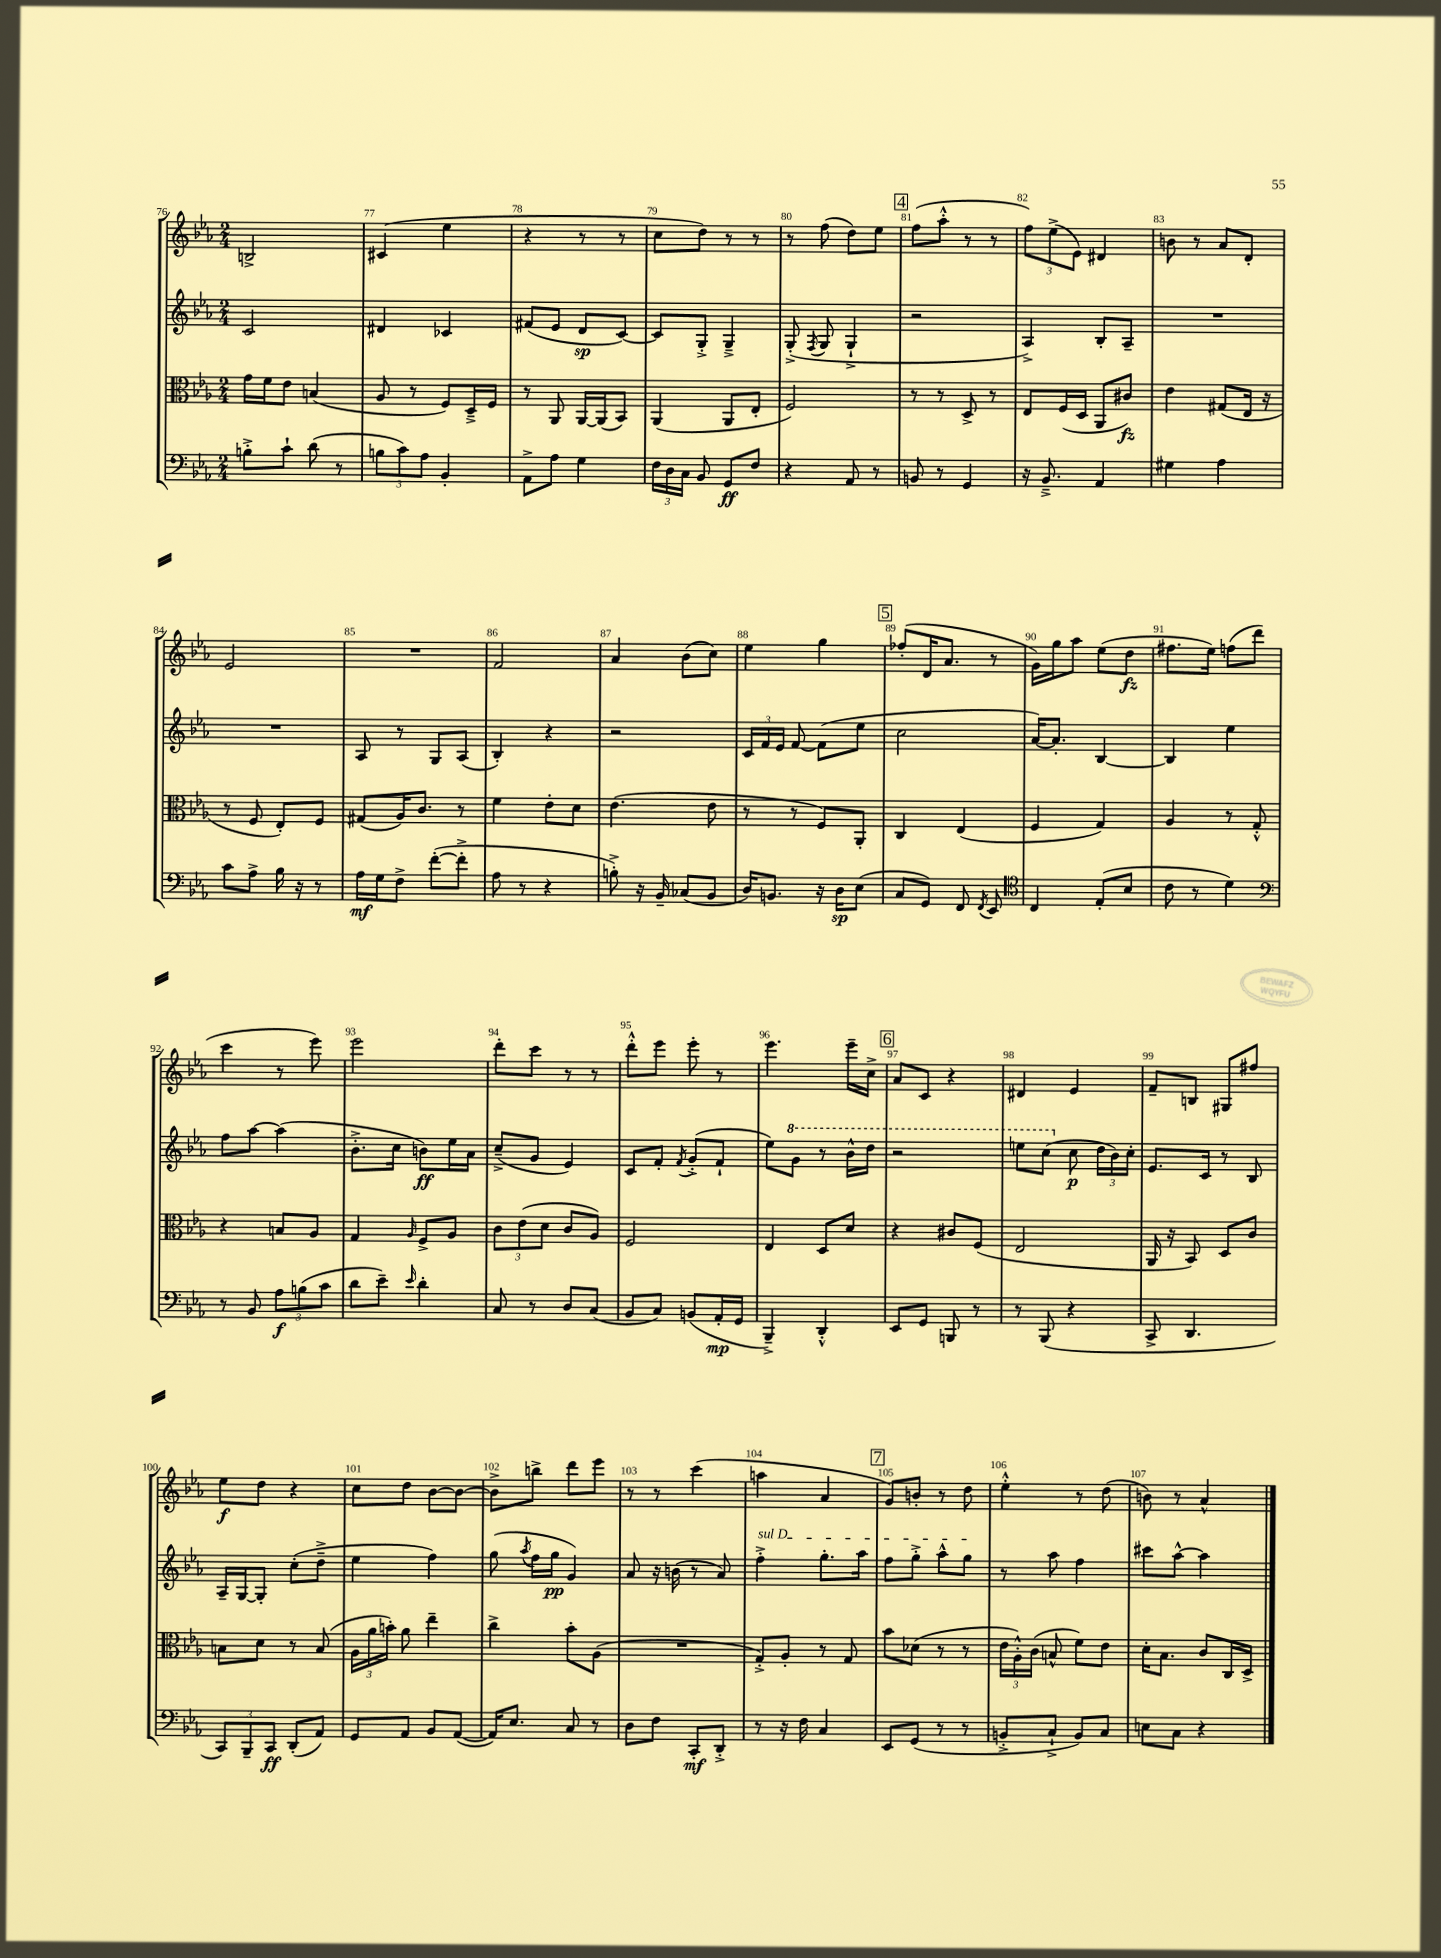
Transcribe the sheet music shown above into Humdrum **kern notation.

**kern	**kern	**kern	**kern
*staff4	*staff3	*staff2	*staff1
*clefF4	*clefC3	*clefG2	*clefG2
*k[b-e-a-]	*k[b-e-a-]	*k[b-e-a-]	*k[b-e-a-]
*M2/4	*M2/4	*M2/4	*M2/4
8B'^\L	16g\LL	2c/	2B^/
.	16f\J	.	.
8c`\J	8e-\J	.	.
(8d\	(4B/	.	.
8r	.	.	.
=	=	=	=
12B\L	8A-/	4d#/	(4c#/
12c\)	.	.	.
.	8r	.	.
12A-\J	.	.	.
4BB-'/	8F/L)	4c-/	4ee-\
.	16D~^/L	.	.
.	16F/JJ	.	.
=	=	=	=
8AA-^\L	8r	(8f#/L	4r
8A-\J	8AA-/	8e-/J	.
4G\	[16AA-/LL	8d/L	8r
.	(16AA-/]J	.	.
.	8BB-/J)	[8c/J)	8r
=	=	=	=
24F\LL	(4AA-/	8c/]L	8cc\L
24D\	.	.	.
24C\JJ	.	.	.
8BB-/	.	8G'^/J	8dd\J)
8GG/L	8AA-/L	4G~^/	8r
8F/J	8E-'/J	.	8r
=	=	=	=
4r	2F/)	(8G'^/	8r
.	.	8qF/	.
.	.	8G/	(8ff\
8AA-/	.	4G`^/	8dd\L)
8r	.	.	8ee-\J
=	=	=	=
8BB/	8r	2r	(8ff\L
8r	8r	.	8aa-'^^\J
4GG/	8D^/	.	8r
.	8r	.	8r
=	=	=	=
16r	8E-/L	4A-^/)	12ff\L)
8.BB-~^/	.	.	.
.	.	.	(12ee-^\
.	(16F/L	.	.
.	.	.	12e-\J)
.	16D/JJ	.	.
4AA-/	8AA-/L	8B-'/L	4d#/
.	8c#/J)	8A-~/J	.
=	=	=	=
4G#\	4e-\	2r	8b\
.	.	.	8r
4A-\	(8G#/L	.	8a-/L
.	16E-/Jk	.	8d'/J
.	16r	.	.
=	=	=	=
8c\L	8r	2r	2e-/
8A-^\J	8F/	.	.
16B-\	8E-'/L)	.	.
16r	.	.	.
8r	8F/J	.	.
=	=	=	=
16A-\LL	(8G#/L	8A-/	2r
16G\J	.	.	.
8F^\J	16A-/K)	8r	.
.	8.c/J	.	.
([8f'\L	.	8G/L	.
8f'^\]J	8r	(8A-/J	.
=	=	=	=
8A-\	4f\	4B-'/)	2f/
8r	.	.	.
4r	8e-'\L	4r	.
.	8d\J	.	.
=	=	=	=
8B'^\)	(4.e-\	2r	4a-/
16r	.	.	.
16BB-~/	.	.	.
(8C-/L	.	.	(8b-\L
8BB-/J	8e-\	.	8cc\J)
=	=	=	=
16D/LK)	8r	24c/LL	4ee-\
.	.	24f/	.
8.BB/J	.	.	.
.	.	24e-/JJ	.
.	8r	[8f/	.
16r	8F/L)	(8f\]L	4gg\
16D\LK	.	.	.
(8E-\J	8AA-'/J	8ee-\J	.
=	=	=	=
8C/L	4C/	2cc\	(8ff-'/L
8GG/J)	.	.	16d/K
.	.	.	8.a-/J
8FF/	(4E-/	.	.
8qFF/	.	.	.
8EE-/	.	.	8r
=	=	=	=
*clefC4	*	*	*
4C/	4F/	[16a-/LK)	16g\LL)
.	.	8.a-'/]J	16gg\J
.	.	.	8aa-\J
(8E-'/L	4G/)	[4B-/	(8ee-\L
8B-/J	.	.	8dd\J
=	=	=	=
8c\	4A-/	4B-/]	8.ff#\L
8r	.	.	.
.	.	.	16ee-\Jk)
4d\)	8r	4ee-\	(8ff\L
.	8G'^^/	.	8ddd\J
=	=	=	=
*clefF4	*	*	*
8r	4r	8ff\L	4ccc\
8BB-/	.	[8aa-\J	.
12A-\L	8B/L	(4aa-\]	8r
(12B\	.	.	.
.	8A-/J	.	8eee-\)
12c\J	.	.	.
=	=	=	=
8d\L	4G/	8.b-'^\L	2eee-\
8e-~\J)	.	.	.
.	.	16cc\Jk	.
16qqe-/	16qqA-/	.	.
4d'\	8F^/L	8b\L)	.
.	8A-/J	16ee-\L	.
.	.	16a-\JJ	.
=	=	=	=
8C/	12c\L	(8cc~^/L	8ddd'\L
.	(12e-\	.	.
8r	.	8g/J	8ccc\J
.	12d\J	.	.
8D/L	8c/L	4e-/)	8r
(8C/J	8A-/J)	.	8r
=	=	=	=
8BB-/L	2F/	8c/L	8ddd'^^\L
8C/J)	.	8f'/J	8eee-\J
.	.	8qf/	.
(8BB/L	.	(8g'^/L	8eee-'\
16AA-'/L	.	8f`/J	8r
16GG/JJ	.	.	.
=	=	=	=
4BBB-~^/)	4E-/	8ee-\L)	4.eee-\
.	.	8gg\J	.
4DD'^^/	8D/L	8r	.
.	8d/J	16bb-^^\LL	16eee-~\LL
.	.	16ddd\JJ	16cc^\JJ
=	=	=	=
8EE-/L	4r	2r	8a-/L
8GG/J	.	.	8c/J
8BBB/	8c#/L	.	4r
8r	(8F/J	.	.
=	=	=	=
8r	2E-/	8eee\L	4d#/
(8BBB-/	.	(8ccc\J	.
4r	.	8cc\	4e-/
.	.	24dd\LL	.
.	.	24b-\)	.
.	.	24cc'\JJ	.
=	=	=	=
8CC^/	16AA-/	8.e-/L	8f~/L
.	16r	.	.
4.DD/	8BB-/)	.	8B/J
.	.	16c/Jk	.
.	8D/L	8r	8G#/L
.	8c/J	8B-/	8ff#/J
=	=	=	=
12CC/L)	8B\L	16A-~/LL	8ee-\L
.	.	[16G/J	.
12BBB-~/	.	.	.
.	8d\J	8G'/]J	8dd\J
12CC/J	.	.	.
(8DD'/L	8r	(8cc'\L	4r
8AA-/J)	(8B/	8dd~^\J	.
=	=	=	=
8GG/L	24A-\LL	4ee-\	8cc\L
.	24a-\	.	.
.	24b'\JJ)	.	.
8AA-/J	8a-\	.	8dd\J
8BB-/L	4ee-~\	4ff\)	[8b-\L
([8AA-/J	.	.	8b-\_J
=	=	=	=
16AA-/]LK)	4cc^\	(8gg\	8b-^\]L
8.E-/J	.	.	.
.	.	8qaa-/	.
.	.	16ff\LL	8bb^\J
.	.	16gg\JJ	.
8C/	8b-'\L	4g/)	8ddd\L
8r	(8A-\J	.	8eee-\J
=	=	=	=
8D\L	2r	8a-/	8r
8F\J	.	16r	8r
.	.	(16b\	.
8CC'/L	.	8r	(4ccc\
8DD'^/J	.	8a-/)	.
=	=	=	=
8r	8G'^/L)	4ff'^\	4aa\
16r	8A-'/J	.	.
16F\	.	.	.
4C/	8r	8.gg'\L	4a-/
.	8G/	.	.
.	.	16aa-\Jk	.
=	=	=	=
8EE-/L	8b-\L	8ff\L	8g/L)
(8GG/J	(8d-\J	8gg'^\J	8b'/J
8r	8r	8aa-^^\L	8r
8r	8r	8gg\J	8dd\
=	=	=	=
8BB'^/L	24e-\LL	8r	4ee-'^^\
.	24A-'^^\)	.	.
.	(24c\JJ	.	.
8C`^/J	8B^^/	8aa-\	.
8BB/L)	8f\L)	4ff\	8r
8C/J	8e-\J	.	(8dd\
=	=	=	=
8E\L	16d'\LK	8ccc#\L	8b\)
.	8.B-\J	.	.
8C\J	.	[8aa-^^\J	8r
4r	8c/L	4aa-\]	4a-^^/
.	16C/L	.	.
.	16D^/JJ	.	.
==	==	==	==
*-	*-	*-	*-
